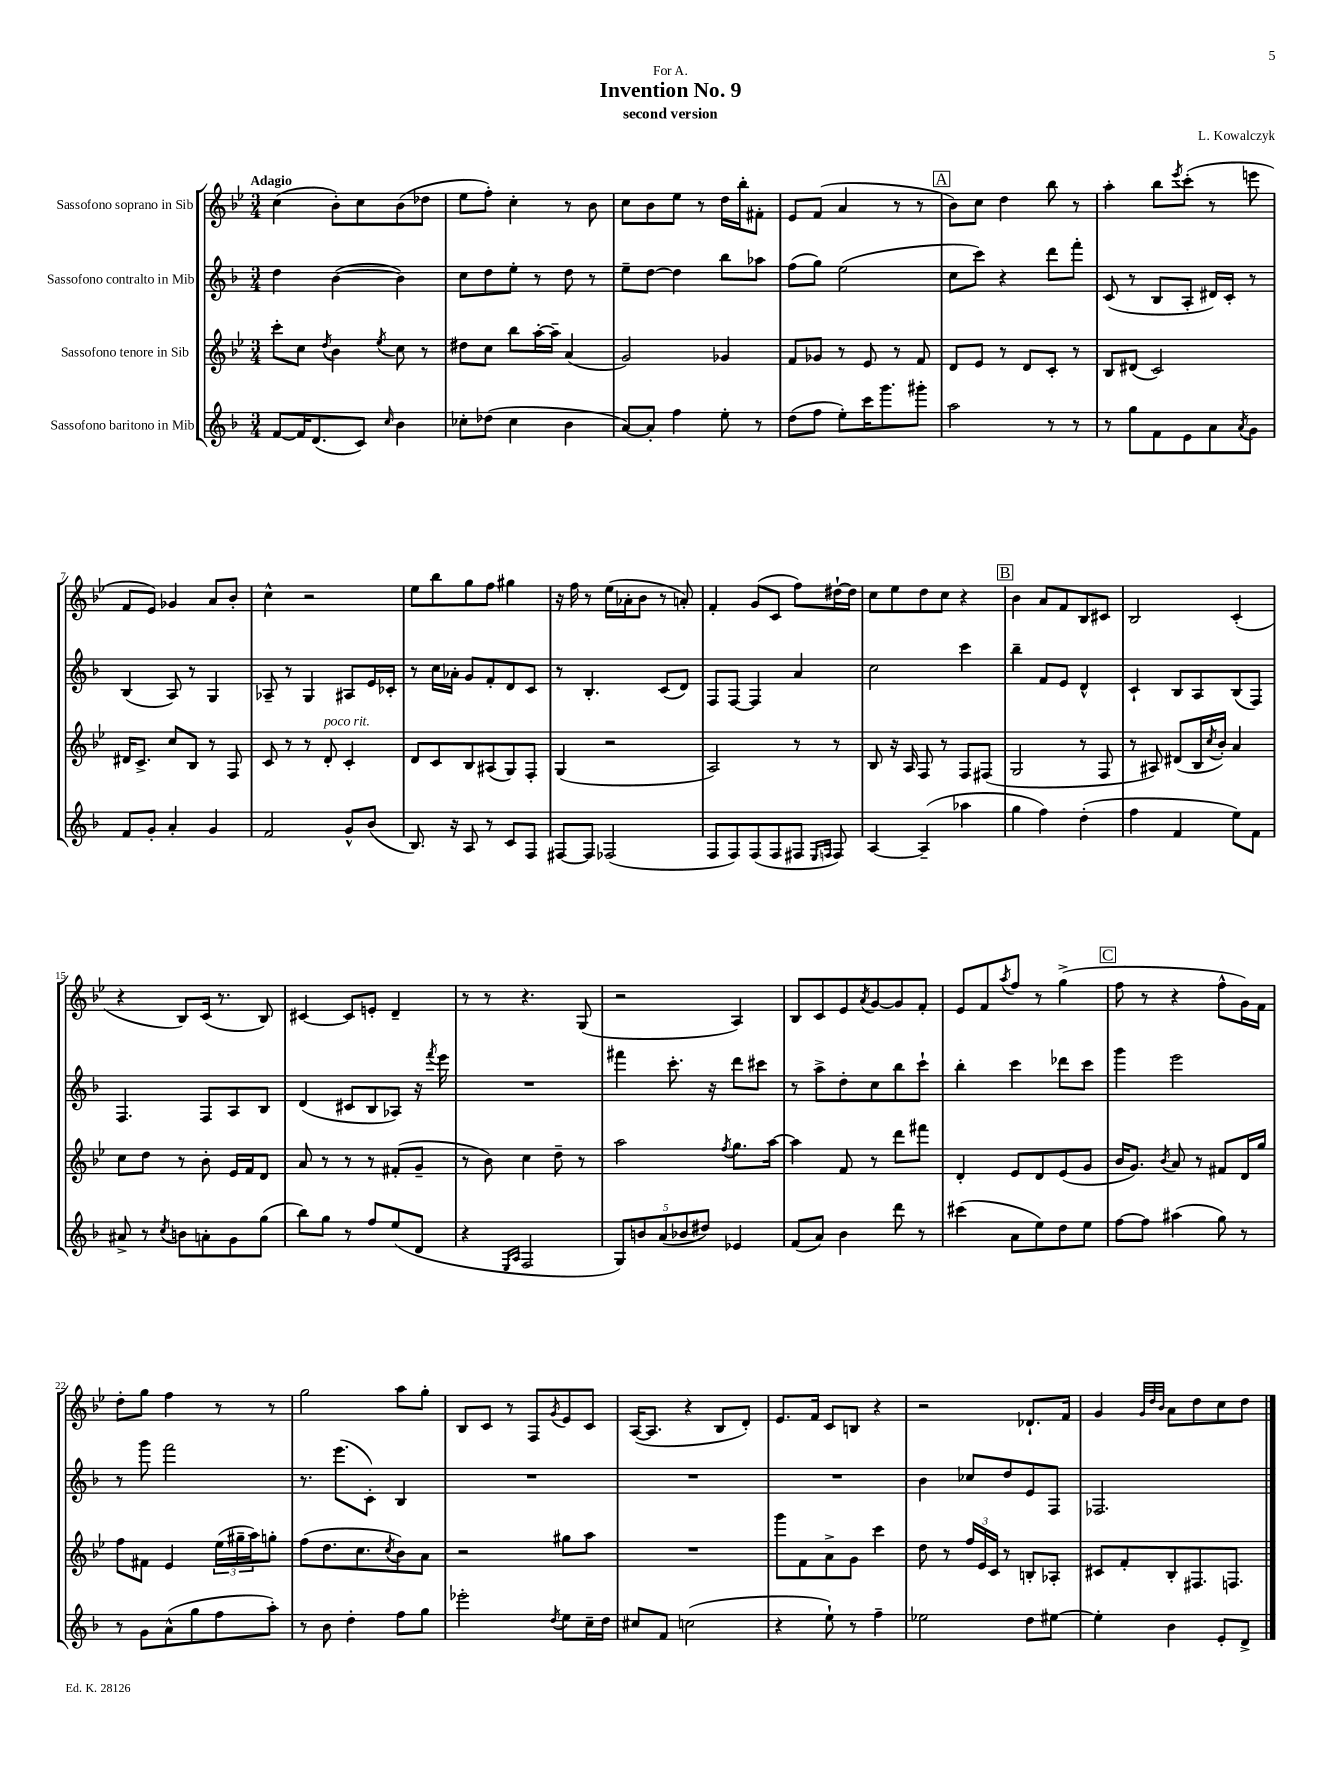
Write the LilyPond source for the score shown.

\header { title = "Invention No. 9" composer = "L. Kowalczyk" subtitle = "second version" dedication = "For A." }
<<
\new StaffGroup <<
\new Staff = "s0" \with { instrumentName = "Sassofono soprano in Sib" } {
    \clef treble \key bes \major \numericTimeSignature \time 3/4 \tempo "Adagio"
    c''4( bes'8-.) c''8 bes'8( des''8 |
    ees''8 f''8-.) c''4-. r8 bes'8 |
    c''8 bes'8 ees''8 r8 d''16 bes''16-. fis'8-. |
    ees'8 f'8( a'4 r8 r8 |
    \mark \markup { \box "A" } bes'8) c''8 d''4 bes''8 r8 |
    a''4-. bes''8 \acciaccatura { ees'''8 } c'''8-.( r8 e'''8 |
    f'8 ees'8) ges'4 a'8 bes'8-. |
    c''4-^ r2 |
    ees''8 bes''8 g''8 f''8 gis''4 |
    r16 f''16 r8 ees''16( aes'16-. bes'8 r8 a'8-.) |
    f'4-. g'8( c'8 f''8) dis''16~-! dis''16 |
    c''8 ees''8 d''8 c''8 r4 |
    \mark \markup { \box "B" } bes'4 a'8 f'8 bes8 cis'8 |
    bes2 c'4-.( |
    r4 bes8) c'16( r8. bes8) |
    cis'4~ cis'8 e'8-. d'4-- |
    r8 r8 r4. g8( |
    r2 a4) |
    bes8 c'8 ees'8 \acciaccatura { a'8 } g'8~ g'8 f'8-. |
    ees'8 f'8 \acciaccatura { a''8 } f''8 r8 g''4->( |
    \mark \markup { \box "C" } f''8 r8 r4 f''8-^ g'16) f'16 |
    d''8-. g''8 f''4 r8 r8 |
    g''2 a''8 g''8-. |
    bes8 c'8 r8 f8 \acciaccatura { g'8 } ees'8 c'8 |
    a16~( a8. r4 bes8 d'8-.) |
    ees'8. f'16 c'8 b8 r4 |
    r2 des'8.-! f'16 |
    g'4 \grace { g'32 d''32 bes'32 } a'8 d''8 c''8 d''8 \bar "|." |
}
\new Staff = "s1" \with { instrumentName = "Sassofono contralto in Mib" } {
    \clef treble \key f \major \numericTimeSignature \time 3/4
    d''4 bes'4~( bes'4) |
    c''8 d''8 e''8-. r8 d''8 r8 |
    e''8-- d''8~ d''4 bes''8 aes''8 |
    f''8( g''8) e''2( |
    \mark \markup { \box "A" } c''8 c'''8) r4 d'''8 f'''8-. |
    c'8( r8 bes8 a8-. dis'16) c'16-. r8 |
    bes4( a8) r8 g4 |
    aes8-- r8 g4 ais8 e'16 ces'16-. |
    r8 c''16 aes'16-. g'8 f'8-. d'8 c'8 |
    r8 bes4.-. c'8( d'8) |
    f8 f8~ f4 a'4 |
    c''2 c'''4 |
    \mark \markup { \box "B" } bes''4-- f'8 e'8 d'4-^ |
    c'4-! bes8 a8 bes8( f8) |
    f4. f8 a8 bes8 |
    d'4( cis'8 bes8 aes8) r16 \acciaccatura { f'''8 } e'''16 |
    R2. |
    fis'''4 c'''8.-. r16 d'''8 cis'''8 |
    r8 a''8-> d''8-. c''8 bes''8 c'''8-! |
    bes''4-. c'''4 des'''8 c'''8 |
    \mark \markup { \box "C" } g'''4 e'''2 |
    r8 g'''8 f'''2 |
    r8. e'''8.( c'8-.) bes4 |
    R2. |
    R2. |
    R2. |
    bes'4 ces''8 d''8 e'8 f8 |
    fes2. \bar "|." |
}
\new Staff = "s2" \with { instrumentName = "Sassofono tenore in Sib" } {
    \clef treble \key bes \major \numericTimeSignature \time 3/4
    c'''8-. c''8 \acciaccatura { d''8 } bes'4 \acciaccatura { ees''8 } c''8 r8 |
    dis''8 c''8 bes''8 a''16~-. a''16-- a'4( |
    g'2) ges'4 |
    f'8 ges'8 r8 ees'8 r8 f'8 |
    \mark \markup { \box "A" } d'8 ees'8 r8 d'8 c'8-. r8 |
    bes8 dis'8( c'2) |
    dis'16 c'8.-> c''8 bes8 r8 f8 |
    c'8 r8 r8 d'8-.^\markup { \italic "poco rit." } c'4-. |
    d'8 c'8 bes8 ais8( g8) f8-. |
    g4( r2 |
    a2) r8 r8 |
    bes8 r16 a16 f8 r8 f8 fis8( |
    \mark \markup { \box "B" } g2 r8 f8 |
    r8 ais8) dis'8( bes16 \acciaccatura { c''8 } bes'16-.) a'4 |
    c''8 d''8 r8 bes'8-. ees'16 f'16 d'8 |
    a'8 r8 r8 r8 fis'8-.( g'8-- |
    r8 bes'8) c''4 d''8-- r8 |
    a''2 \acciaccatura { f''8 } g''8. a''16~ |
    a''4 f'8 r8 d'''8 fis'''8 |
    d'4-. ees'8 d'8 ees'8( g'8 |
    \mark \markup { \box "C" } bes'16 g'8.) \acciaccatura { bes'8 } a'8 r8 fis'8 d'16 g''16 |
    f''8 fis'8 ees'4 \tuplet 3/2 { ees''16( gis''16-- a''16) } g''8-. |
    f''8( d''8. c''8. \acciaccatura { c''8 } bes'8) a'8 |
    r2 gis''8 a''8 |
    R2. |
    g'''8 f'8 a'8-> g'8 c'''4 |
    d''8 r8 \tuplet 3/2 { f''16 ees'16 c'16 } r8 b8-. aes8-. |
    cis'8 f'8-. bes8-. fis8. f8. \bar "|." |
}
\new Staff = "s3" \with { instrumentName = "Sassofono baritono in Mib" } {
    \clef treble \key f \major \numericTimeSignature \time 3/4
    f'8~ f'16 d'8.( c'8) \grace { c''16 } bes'4 |
    ces''8-. des''8( ces''4 bes'4 |
    a'8~) a'8-. f''4 e''8-. r8 |
    d''8( f''8 e''8-.) c'''16 g'''8. gis'''8-. |
    \mark \markup { \box "A" } a''2 r8 r8 |
    r8 g''8 f'8 e'8 a'8 \acciaccatura { a'8 } g'8 |
    f'8 g'8-. a'4-. g'4 |
    f'2 g'8-^ bes'8( |
    bes8.) r16 a8 r8 c'8 f8 |
    fis8~ fis8 fes2( |
    f8 f8) f8( f8 fis8 \grace { e16 f16 } f8) |
    a4~ a4--( aes''4 |
    \mark \markup { \box "B" } g''4 f''4) d''4-.( |
    f''4 f'4 e''8) f'8 |
    ais'8-> r8 \acciaccatura { c''8 } b'8 a'8-. g'8 g''8( |
    bes''8) g''8 r8 f''8 e''8( d'8 |
    r4 \grace { e16 a16 } f2 |
    \tuplet 5/4 { g8) b'8 a'8( bes'8 dis''8) } ees'4 |
    f'8( a'8) bes'4 d'''8 r8 |
    cis'''4( a'8 e''8) d''8 e''8 |
    \mark \markup { \box "C" } f''8~ f''8 ais''4( g''8) r8 |
    r8 g'8 a'8-^( g''8 f''8 a''8-.) |
    r8 bes'8 d''4-. f''8 g''8 |
    ees'''2-. \acciaccatura { d''8 } e''8 c''16-- d''16 |
    cis''8 f'8 c''2( |
    r4 e''8-!) r8 f''4-- |
    ees''2 d''8 eis''8~ |
    eis''4-. bes'4 e'8-. d'8-> \bar "|." |
}
>>
>>
